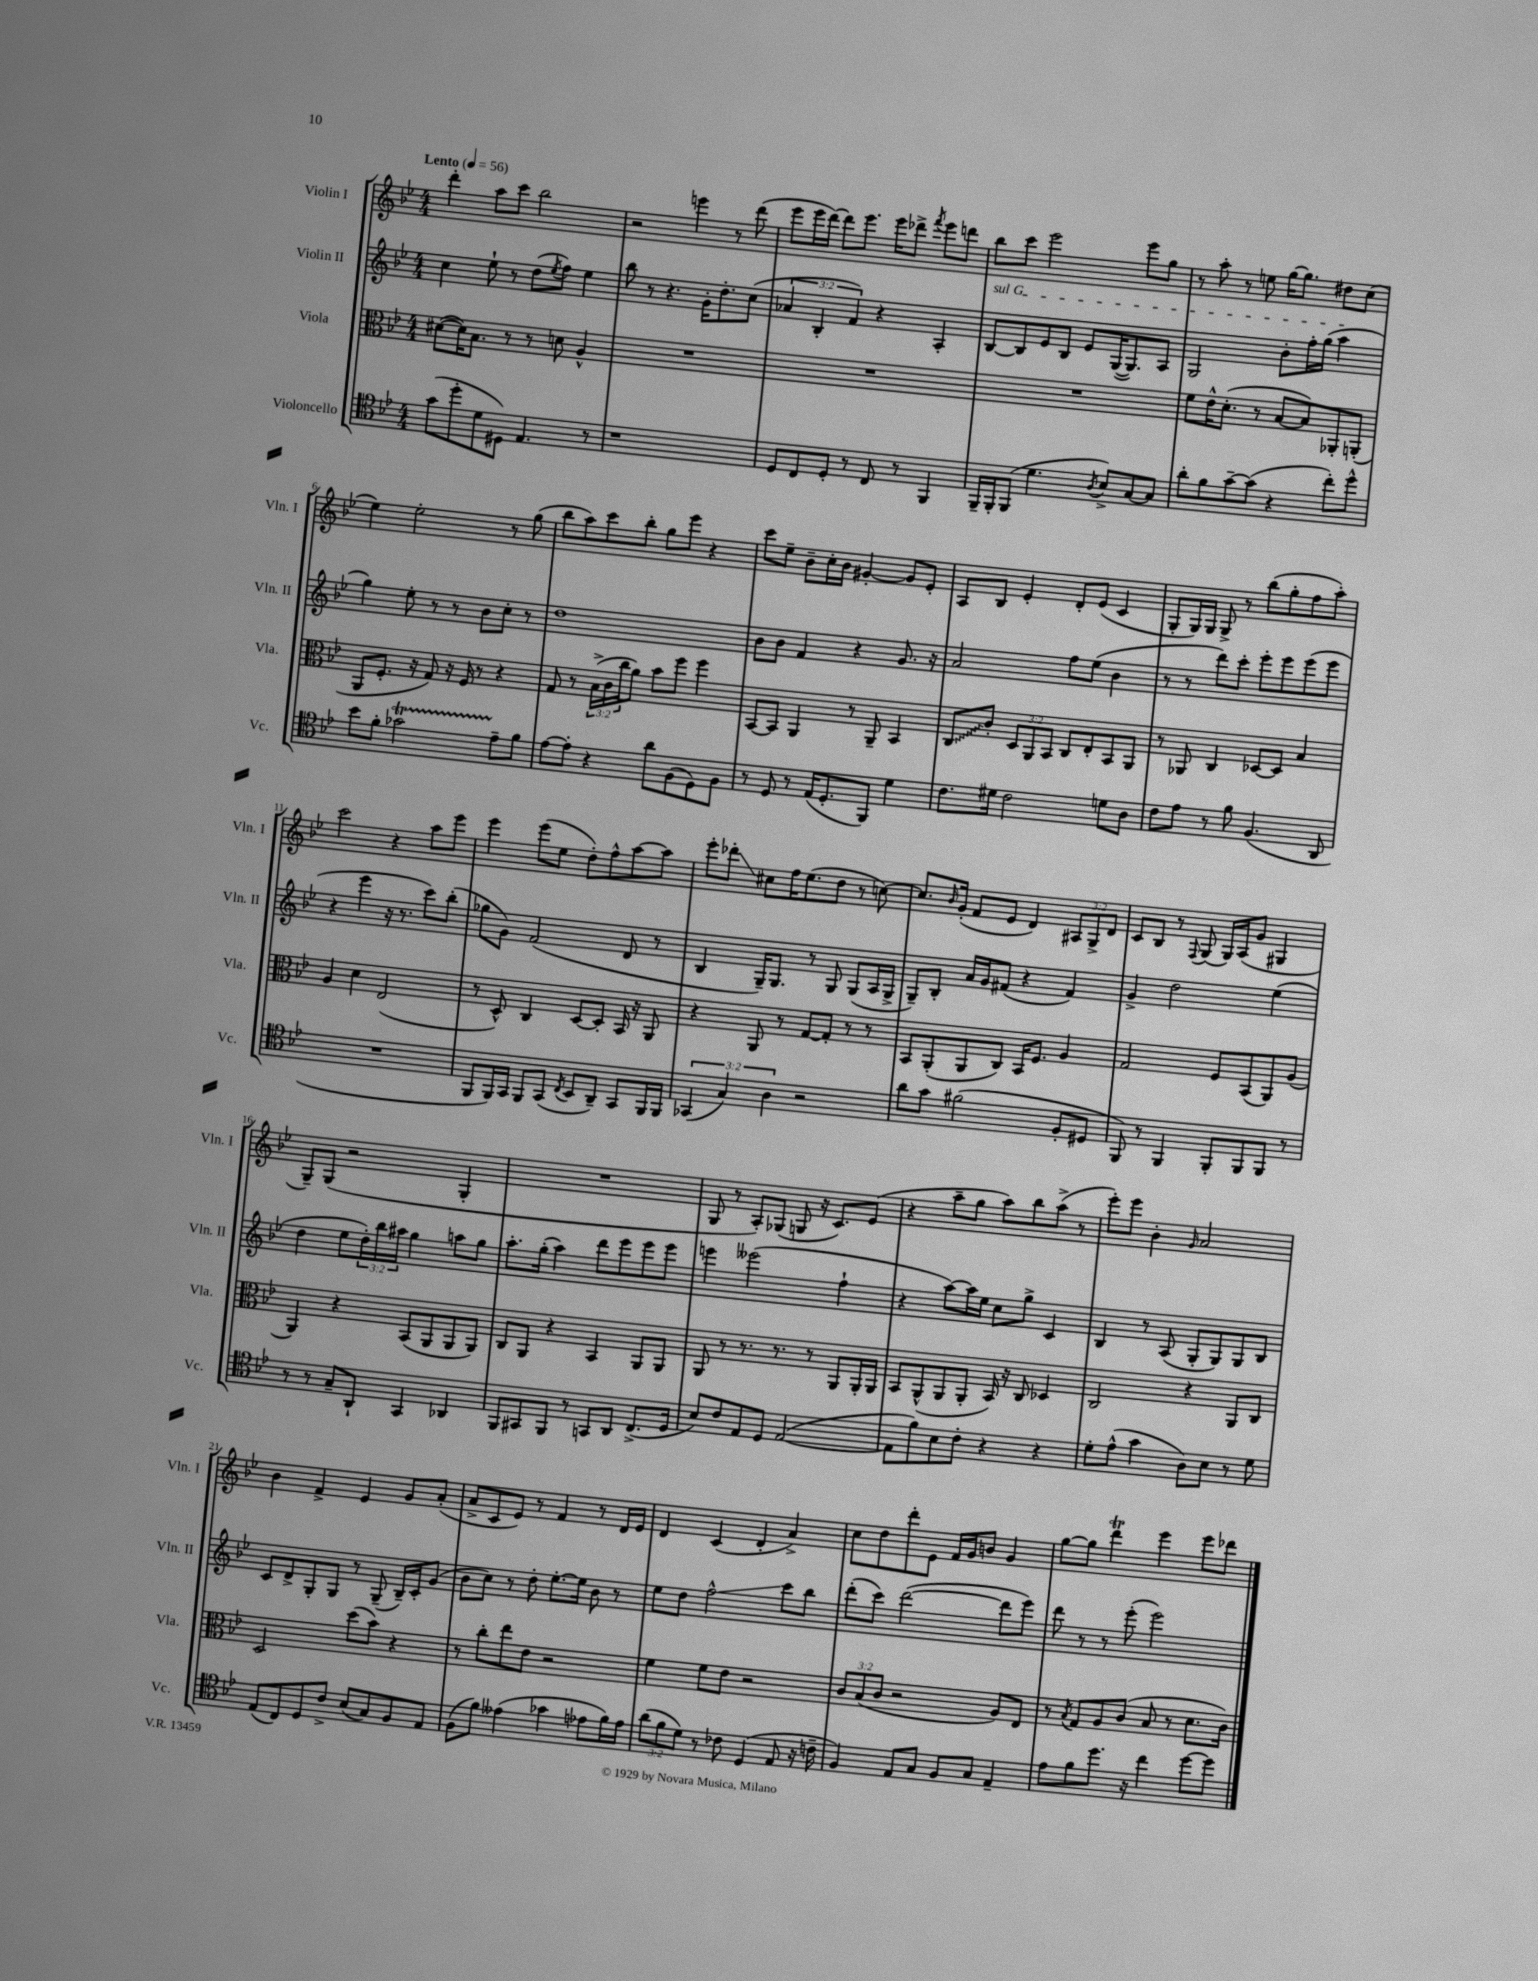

**kern	**kern	**kern	**kern
*staff4	*staff3	*staff2	*staff1
*clefC4	*clefC3	*clefG2	*clefG2
*k[b-e-]	*k[b-e-]	*k[b-e-]	*k[b-e-]
*M4/4	*M4/4	*M4/4	*M4/4
*MM56	*MM56	*MM56	*MM56
(8g	([8d#	4cc	4ddd'
8dd'	16d#])	.	.
.	8.B-	.	.
8d	.	8ee-`	8aa
8D#)	8r	8r	8ccc
4.E-	8r	(8dd	2bb-
.	.	8qee-	.
.	8d	8ff)	.
.	4A^^	4ee-	.
8r	.	.	.
=	=	=	=
1r	1r	8bb-	2r
.	.	8r	.
.	.	4.r	.
.	.	.	4eee
.	.	16g'	.
.	.	8.dd'	.
.	.	.	8r
.	.	(8cc	(8ddd
=	=	=	=
8D	1r	6a-	8eee-
8C	.	.	16eee-
.	.	6B-'	.
.	.	.	[16ddd)
8D'	.	.	8ddd]
.	.	6f)	.
8r	.	.	8.eee-
8C	.	4r	.
.	.	.	16eee-
8r	.	.	8ddd-^
.	.	.	8qfff
4FF	.	4A'	8eee-
.	.	.	8ddd
=	=	=	=
16FF~	1r	[8B-	8bb-
16FF'	.	.	.
(8FF	.	8B-]	8ccc
4.d	.	8e-	2eee-
.	.	8B-	.
.	.	8e-	.
8qA	.	.	.
8B-^)	.	([16G	.
.	.	8.G])	.
[8G	.	.	8eee-
8G]	.	8A	8gg
=	=	=	=
8a'	8f	2G	8r
8f	16e-^^	.	8aa'
.	(8.d'	.	.
[8g~	.	.	8r
(8g]	8r	.	8ee
4r	[8B-	8b-'	[16gg
.	.	.	8.gg]
.	8B-])	16ff'	.
.	.	(16gg	.
8cc')	8AA-'	4aa	8dd#
8dd^^	(8AA'	.	(8cc
=	=	=	=
8b-	8AA	4gg)	4ee-)
8f'	8.F'	.	.
2g-	.	8ee-'	2ee-'
.	16r	.	.
.	8G)	8r	.
.	16r	8r	.
.	16F	.	.
.	8r	8b-	.
8e-~	4r	8cc'	8r
8f	.	8r	(8gg
=	=	=	=
[8e-	8G	1dd	8bb-
8e-']	8r	.	8aa)
4r	(24B-^	.	8ccc
.	24c	.	.
.	24cc	.	.
.	8a)	.	8bb-'
8a	8b-	.	8gg
(8F	8ff	.	8eee-
8D)	4ff	.	4r
8F	.	.	.
=	=	=	=
8r	[8BB-	8b-	8ccc
8D	8BB-]	8b-	8ee-~
8r	4AA	4f	8b-~
(16E-	.	.	16cc'
8.D'	.	.	16b-
.	8r	4r	[4g#'
8FF)	8AA~	.	.
4d	4BB-	8.g	8g#]
.	.	.	8e-'
.	.	16r	.
=	=	=	=
8.c	8C	2a	8A
.	8c'	.	8B-
16d#	.	.	.
2c	12D	.	4e-'
.	12AA	.	.
.	12BB-	.	.
.	8C	8ff	8d'
.	8E-'	(8ee-	(8e-
8d	8BB-	4b-	4c
8A	8AA	.	.
=	=	=	=
8c	8r	8r	8G'
8e-	8AA-	8r	16G)
.	.	.	16G
8r	4C	8ddd)	8G^
8f	.	8ccc'	8r
(4.F	[8D-	8eee-'	(8bb-
.	8D-]	8eee-	8gg'
.	4B-	(8eee-	8ff
8AA	.	8eee-	8aa')
=	=	=	=
1r	4A	4r	2ccc
.	4d	4eee-	.
.	(2E-	16r	4r
.	.	8.r	.
.	.	8ccc)	8aa
.	.	(8bb-'	8eee-
=	=	=	=
8FF	8r	8gg-	4eee-
16FF)	8D^^)	8g)	.
16GG	.	.	.
8FF	4C	(2f	(8eee-
(8GG	.	.	8ee-
8qC	.	.	.
8BB-	[8D	.	8dd')
8AA~)	8D']	.	8ff^^
8GG	16BB-	8d	[8aa
.	16r	.	.
16FF	8AA	8r	8aa]
16FF	.	.	.
=	=	=	=
(6GG-	4r	4B-	8eee-'
.	.	.	8ddd-'
6G)	.	.	.
.	8AA	16G~)	8cc#
.	.	8.G	.
6A	.	.	.
.	8r	.	16ff
.	.	.	(8.ee-
2r	[8G	8r	.
.	8G']	8G	8dd
.	8r	(8G	8r
.	8r	16A	[8cc)
.	.	16G^	.
=	=	=	=
8a	8BB-	8G~)	8.cc]
8g	(8AA'	8B-'	.
.	.	.	16qqb-
.	.	.	(16g'
(2f#	8AA	16a	8f
.	.	16g	.
.	8C)	(8f#	8e-
.	16BB-	4r	4d)
.	8.F	.	.
8F'	4A	4f#)	12A#
.	.	.	12G^
8D#	.	.	.
.	.	.	12d
=	=	=	=
8FF)	2G	4g^	8c
8r	.	.	8B-
4FF	.	2dd	8r
.	.	.	8qqF
.	.	.	(8G
8FF'	8F	.	16G)
.	.	.	(16A
8FF	(8BB-	.	8g
8FF	8AA)	(4ee-	4G#
8r	(8A	.	.
=	=	=	=
8r	4AA)	4dd	8G~)
8r	.	.	(8G
8G~	4r	8ee-	2r
8AA`	.	24dd')	.
.	.	24bb-	.
.	.	24aa#	.
4GG	(8BB-	4gg	.
.	8AA	.	.
4AA-	8AA	8aa	4G'
.	8AA)	8gg	.
=	=	=	=
8FF	8C	8.aa'	1r
8GG#	8AA	.	.
.	.	(16gg'	.
8FF	4r	4aa)	.
8r	.	.	.
8GG	4BB-	8ddd	.
8AA	.	8eee-	.
(8.C^	8AA	8eee-	.
.	8AA	8eee-	.
16D	.	.	.
=	=	=	=
8B-)	8AA	4eee	8G
8c	8r	.	8r
8E-	8.r	(2eee--	8A')
8D	.	.	(8G-
.	8.r	.	.
([2E-	.	.	8G
.	8r	.	16r
.	.	.	8.c)
.	8AA	4ff`	.
.	16AA'	.	(8e-
.	16AA	.	.
=	=	=	=
8E-]	8BB-	4r	4r
8f)	(8AA^^	.	.
8B-	8AA	[8aa)	8aa~
8c'	8AA'	16aa]	8gg
.	.	16ee-	.
4r	16BB-)	8cc	8aa)
.	16r	.	.
.	8C	8gg^	8bb-
4r	4D-	4c	(8aa^
.	.	.	8r
=	=	=	=
8d'	2C	4B-	8eee-')
(8e-^^	.	.	8eee-
4g	.	8r	4b-'
.	.	(8A	.
.	.	.	16qqg
8A)	4r	8G'	2a
8B-	.	8G)	.
8r	8AA	8G	.
8d	8C	8B-	.
=	=	=	=
(8E-	2D	8c	4b-
8C)	.	8d^	.
8D	.	8G'	4f^
8c^	.	8G	.
(8B-	(8dd	8r	4e-
8G)	8b-)	(8G~	.
8F	4r	16B-~)	8g
.	.	16c'	.
8E-	.	(8g	(8a'
=	=	=	=
(8F	8r	8b-	8a^
8f)	8cc'	8cc)	8c
(4e--	8ee-	8r	8e-)
.	8e-	8dd'	8r
4g-	2r	[8.ee-'	4f
.	.	16ee-]	.
8e-	.	8b-	8r
16f)	.	8r	16d
16e-	.	.	16e-
=	=	=	=
(12a	4f	8ee-	4d
12f	.	.	.
.	.	8dd	.
12d)	.	.	.
8r	8f	2ff^^	(4c
8c-	8e-	.	.
(4D	2r	.	4d'
8E-	.	8ccc	4a^)
16r	.	8bb-	.
16c~	.	.	.
=	=	=	=
4F)	12c	(8ddd'	8cc
.	(12B-	.	.
.	.	8ccc)	8dd
.	12c	.	.
8E-	2r	([2ddd	8ddd'
8G	.	.	8e-
8F	.	.	16f
.	.	.	16g
8G	.	.	8b
4E-~	8A)	8ddd]	4g
.	8E-	8eee-)	.
=	=	=	=
8e-	8r	8ddd	[8gg
.	8qB-	.	.
8f	8G	8r	8gg]
8.dd	8A	8r	4ddd
.	(8c	(8eee-'	.
16r	.	.	.
4cc	8B-	2eee-)	4eee-
.	8r	.	.
[8dd	8.d	.	8eee-
8dd]	.	.	8ddd-
.	16c)	.	.
==	==	==	==
*-	*-	*-	*-
